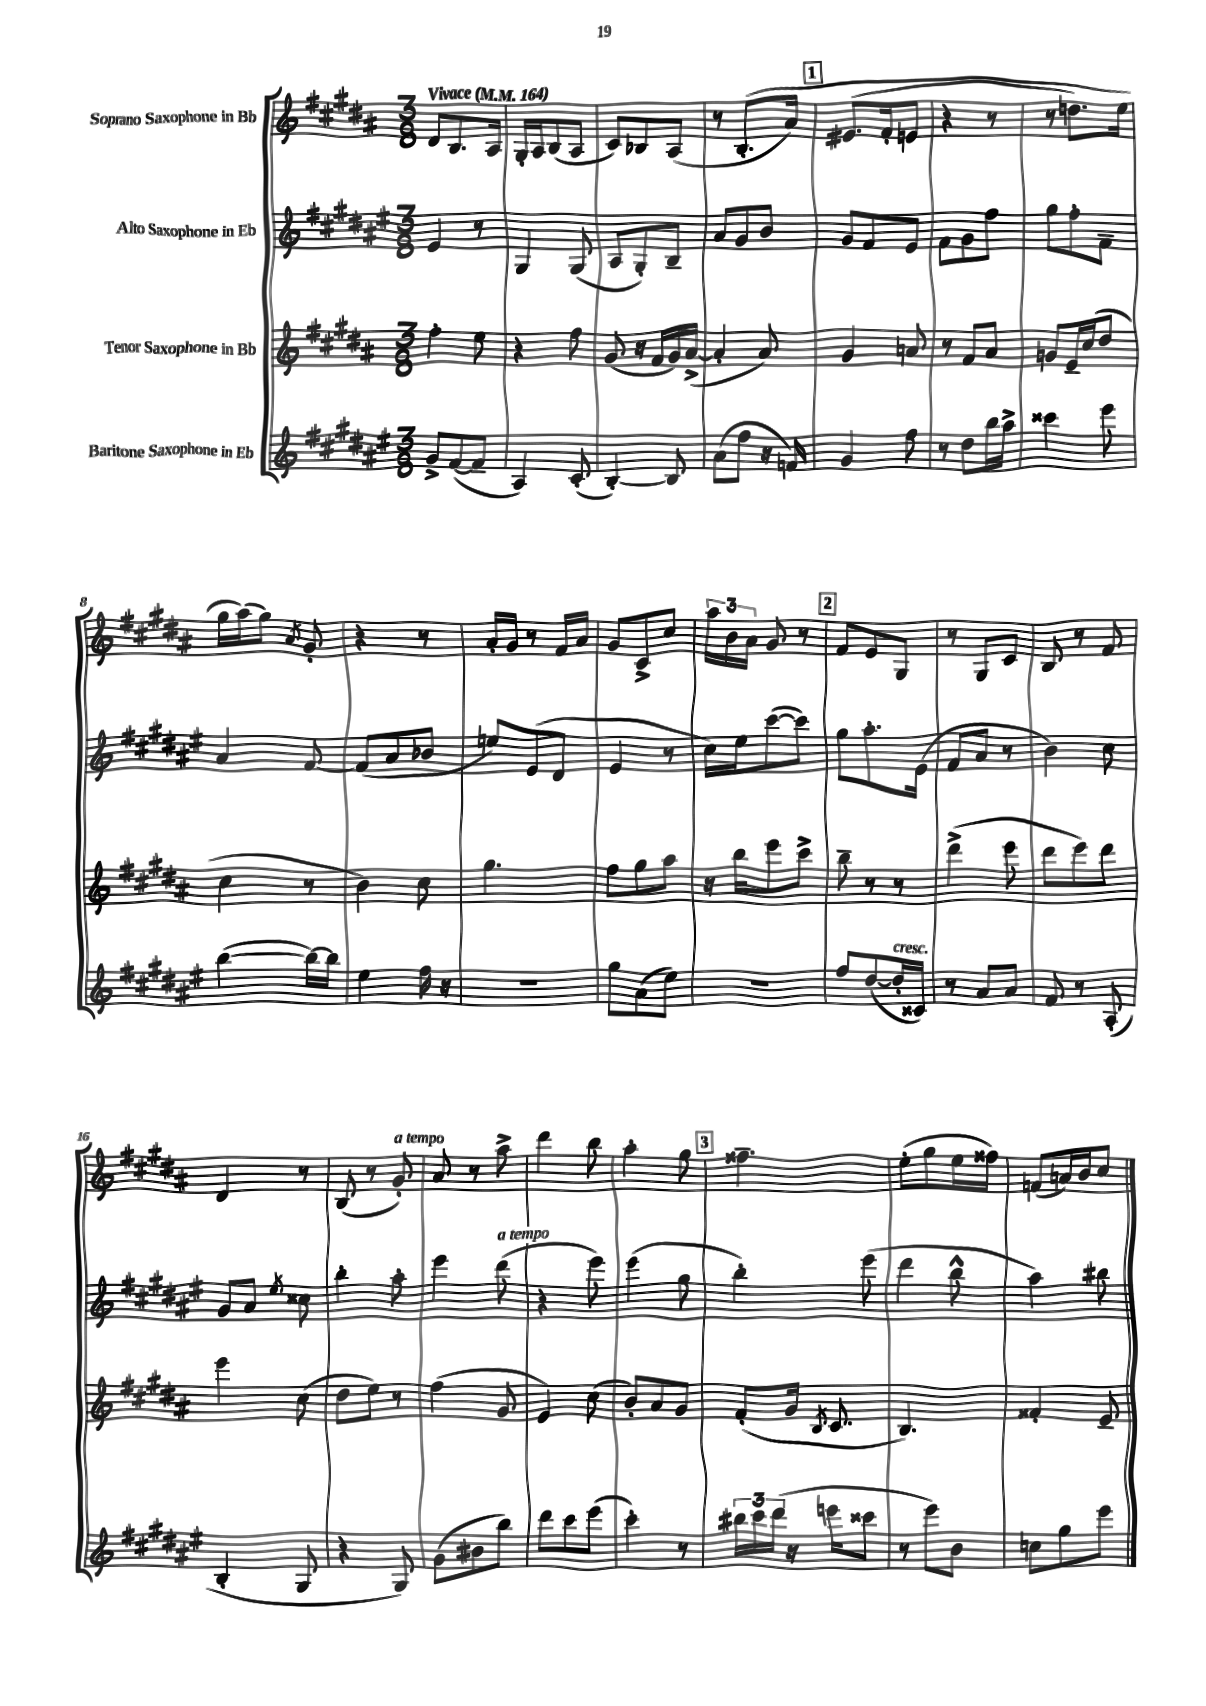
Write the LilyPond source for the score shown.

<<
\new StaffGroup <<
\new Staff = "s0" \with { instrumentName = "Soprano Saxophone in Bb" } {
    \clef treble \key b \major \numericTimeSignature \time 3/8 \tempo "Vivace" 4 = 164
    \autoBeamOff dis'8[ b8. ais16] |
    gis16[-. ais16 b8( ais8] |
    cis'8[) bes8 ais8]( |
    r8 b8.[-.\( ais'16]) |
    \mark \markup { \box "1" } eis'8.[( fis'16-. e'8] |
    r4 r8 |
    r8 d''8.[) e''16] |
    gis''16[ ais''16(\) gis''8]) \acciaccatura { ais'8 } gis'8-. |
    r4 r8 |
    ais'16[-. gis'16] r8 fis'16[ ais'16] |
    gis'8[ cis'8-> cis''8] |
    \tuplet 3/2 { ais''16[ b'16 ais'16] } gis'8 r8 |
    \mark \markup { \box "2" } fis'8[ e'8 gis8] |
    r8 gis8[ cis'8] |
    b8 r8 fis'8 |
    dis'4 r8 |
    b8( r8 gis'8-.^\markup { \italic "a tempo" }) |
    ais'8 r8 ais''8-> |
    dis'''4 b''8 |
    ais''4-. gis''8 |
    \mark \markup { \box "3" } fisis''4.-- |
    e''8[-.( gis''8 e''16 fisis''16]) |
    f'8[( a'16) b'16 cis''8] \bar "|." |
}
\new Staff = "s1" \with { instrumentName = "Alto Saxophone in Eb" } {
    \clef treble \key fis \major \numericTimeSignature \time 3/8
    \autoBeamOff eis'4 r8 |
    gis4 gis8( |
    ais8[ gis8-.) b8]-- |
    ais'8[ gis'8 b'8] |
    \mark \markup { \box "1" } gis'8[ fis'8 eis'8] |
    fis'8[ gis'8 fis''8] |
    gis''8[ fis''8-. fis'8]-- |
    ais'4 fis'8~ |
    fis'8[( ais'8 bes'8] |
    e''8[) eis'8( dis'8] |
    eis'4 r8 |
    cis''16[) eis''16 cis'''8~( cis'''8]) |
    \mark \markup { \box "2" } gis''8[ ais''8.-. eis'16]( |
    fis'8[ ais'8] r8 |
    b'4) cis''8 |
    gis'8[ ais'8] \acciaccatura { eis''8 } cisis''8 |
    b''4-. ais''8-. |
    eis'''4 dis'''8^\markup { \italic "a tempo" }( |
    r4 eis'''8) |
    eis'''4( gis''8 |
    \mark \markup { \box "3" } b''4-.) eis'''8( |
    dis'''4 b''8-^ |
    ais''4) bis''8 \bar "|." |
}
\new Staff = "s2" \with { instrumentName = "Tenor Saxophone in Bb" } {
    \clef treble \key b \major \numericTimeSignature \time 3/8
    \autoBeamOff fis''4-. e''8 |
    r4 fis''8 |
    gis'8( r16 fis'16[ gis'16) ais'16]~->( |
    ais'4-. ais'8) |
    \mark \markup { \box "1" } gis'4 a'8 |
    r8 fis'8[ ais'8] |
    g'8[ e'16-- cis''16( dis''8] |
    cis''4 r8 |
    b'4) cis''8 |
    gis''4. |
    fis''8[ gis''8 ais''8] |
    r16 b''16[ e'''8 cis'''8]-> |
    \mark \markup { \box "2" } b''8-- r8 r8 |
    dis'''4->( e'''8 |
    dis'''8[ e'''8) dis'''8] |
    e'''4 cis''8( |
    dis''8[ e''8]) r8 |
    fis''4( gis'8 |
    e'4) cis''8( |
    b'8[-.) ais'8 gis'8] |
    \mark \markup { \box "3" } fis'8[-.( gis'16] \acciaccatura { b8 } cis'8. |
    b4.) |
    fisis'4-. e'8-- \bar "|." |
}
\new Staff = "s3" \with { instrumentName = "Baritone Saxophone in Eb" } {
    \clef treble \key fis \major \numericTimeSignature \time 3/8
    \autoBeamOff gis'8[-> fis'8~( fis'8]-- |
    ais4) cis'8-.( |
    b4~-.) b8 |
    ais'8[( fis''8] r16 f'16) |
    \mark \markup { \box "1" } gis'4 fis''8 |
    r8 dis''8[ b''16 ais''16]-> |
    cisis'''4 eis'''8 |
    b''4~( b''16[~) b''16] |
    eis''4 fis''16 r16 |
    R4. |
    gis''8[ ais'8( eis''8]) |
    R4. |
    \mark \markup { \box "2" } fis''8[ dis''8~( dis''16-.^\markup { \italic "cresc." } cisis'16]) |
    r8 ais'8[ ais'8] |
    fis'8 r8 ais8-.( |
    b4-. gis8 |
    r4 gis8) |
    gis'8[( bis'8 b''8]) |
    dis'''8[ cis'''8 eis'''8]( |
    cis'''4-.) r8 |
    \mark \markup { \box "3" } \tuplet 3/2 { bis''16[ cis'''16 dis'''16]( } r16 e'''16[ cisis'''8] |
    r8 eis'''8[) b'8] |
    c''8[ gis''8 eis'''8] \bar "|." |
}
>>
>>
